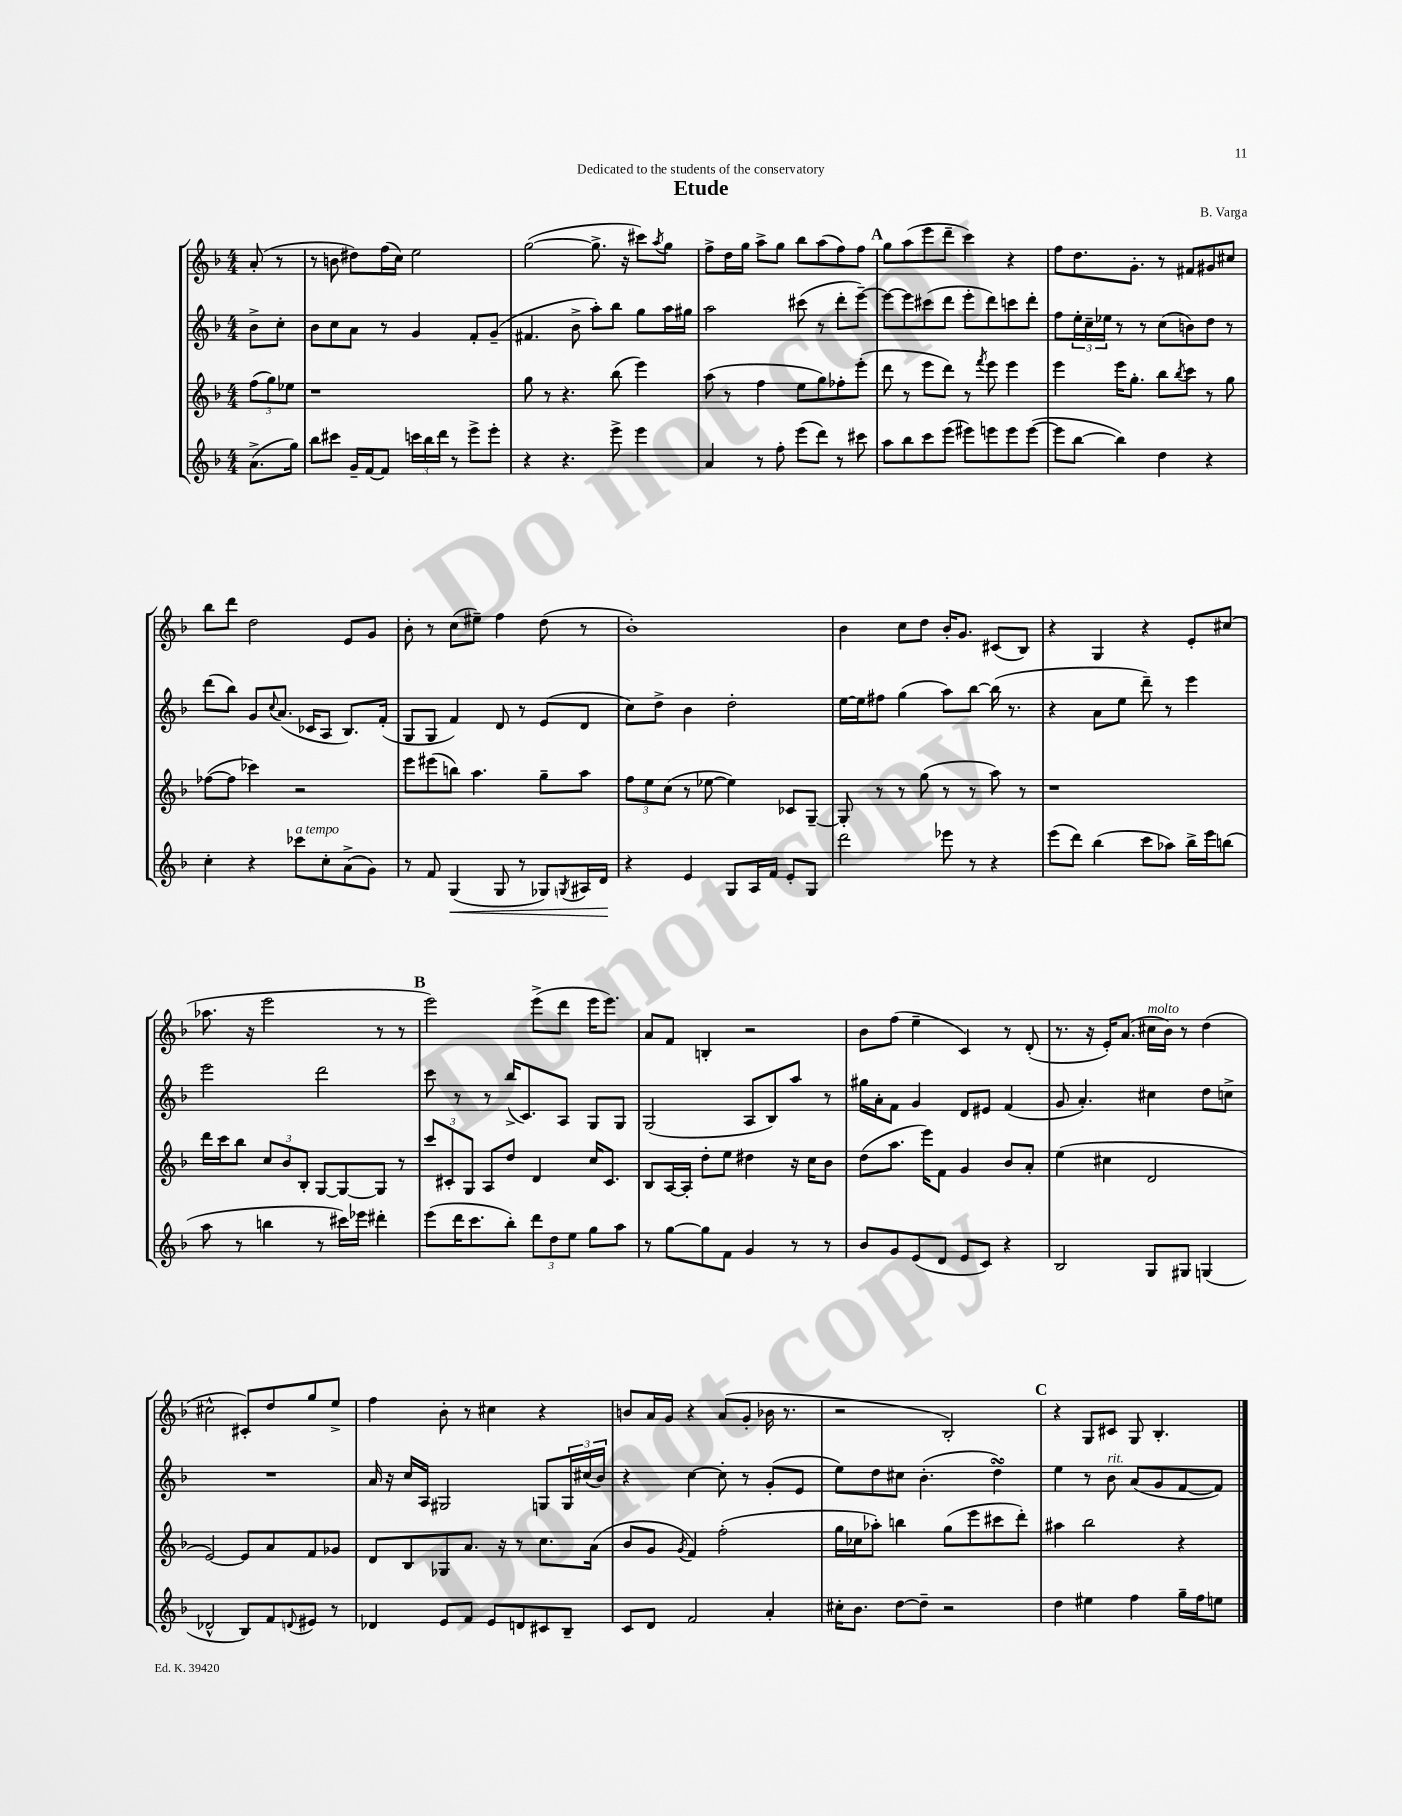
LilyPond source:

\header { title = "Etude" composer = "B. Varga" dedication = "Dedicated to the students of the conservatory" }
<<
\new StaffGroup <<
\new Staff = "s0" {
    \clef treble \key f \major \numericTimeSignature \time 4/4 \partial 4
    a'8-.( r8 |
    r8 b'8 dis''8) f''16( c''16) e''2 |
    g''2~( g''8.-> r16 cis'''8) \acciaccatura { a''8 } g''8 |
    f''8-> d''16 g''16 a''8-> g''8 bes''8 a''8( f''8) f''8 |
    \mark \markup { \bold "A" } g''8 a''8( e'''8 d'''8-- c'''4) r4 |
    f''8 d''8. g'8.-. r8 fis'8 gis'8 cis''8 |
    bes''8 d'''8 d''2 e'8 g'8 |
    bes'8-. r8 c''8( eis''8--) f''4 d''8( r8 |
    bes'1-.) |
    bes'4 c''8 d''8 bes'16-. g'8. cis'8( bes8) |
    r4 g4 r4 e'8-. cis''8( |
    aes''8. r16 e'''2 r8 r8 |
    \mark \markup { \bold "B" } e'''2) e'''8->( d'''8 e'''16 e'''8.) |
    a'8 f'8 b4-. r2 |
    bes'8 f''8( e''4-- c'4) r8 d'8-.( |
    r8. r16 e'16-.) a'8.( cis''16^\markup { \italic "molto" } bes'16) r8 d''4( |
    cis''2-^ cis'8-.) d''8 g''8 e''8-> |
    f''4 bes'8-. r8 cis''4 r4 |
    b'8 a'16 g'16 r4 a'8( g'8-. bes'16 r8. |
    r2 bes2-.) |
    \mark \markup { \bold "C" } r4 g8 cis'8 g8 bes4.-. \bar "|." |
}
\new Staff = "s1" {
    \clef treble \key f \major \numericTimeSignature \time 4/4 \partial 4
    bes'8-> c''8-. |
    bes'8 c''8 a'8 r8 g'4 f'8-. g'8--( |
    fis'4. bes'8-> a''8-.) bes''8 g''8 a''16 gis''16 |
    a''2 cis'''8( r8 d'''8-. e'''8~--) |
    \mark \markup { \bold "A" } e'''8~ e'''8 cis'''8( d'''8 e'''8-. d'''8) c'''8 d'''8-. |
    f''8 \tuplet 3/2 { e''16-. c''16-- ees''16 } r8 r8 c''8( b'8) d''8 r8 |
    d'''8( bes''8) g'8 \appoggiatura { c''8 } a'8.( ces'16 a8 bes8.) f'16-.( |
    g8 g8 f'4) d'8 r8 e'8( d'8 |
    c''8) d''8-> bes'4 d''2-. |
    e''16~ e''16 fis''8 g''4( a''8) bes''8~ bes''16( r8. |
    r4 a'8 e''8 d'''8--) r8 e'''4 |
    e'''2 d'''2 |
    \mark \markup { \bold "B" } c'''8 r8 r8 bes''16->( c'8.) a8 g8 g8 |
    g2( a8 bes8) a''8 r8 |
    gis''16 a'16-. f'8 g'4 d'8 eis'8 f'4( |
    g'8 a'4.-.) cis''4 d''8 c''8-> |
    R1 |
    a'16 r16 c''16 a16 gis2 g8 \tuplet 3/2 { g16 cis''16( bes'16) } |
    r4 c''4~ c''8-. r8 g'8-.( e'8 |
    e''8) d''8 cis''8 bes'4.-.( d''4\turn) |
    \mark \markup { \bold "C" } e''4 r8 bes'8^\markup { \italic "rit." } a'8( g'8 f'8~ f'8) \bar "|." |
}
\new Staff = "s2" {
    \clef treble \key f \major \numericTimeSignature \time 4/4 \partial 4
    \tuplet 3/2 { f''8( g''8) ees''8 } |
    r1 |
    g''8 r8 r4. bes''8( e'''4) |
    a''8( r8 f''4 e''8 g''8) fes''8-. e'''8-.( |
    \mark \markup { \bold "A" } d'''8 r8 e'''8 d'''8) r8 \acciaccatura { f'''8 } e'''8 e'''4 |
    e'''4 e'''16 g''8.-. bes''8 \acciaccatura { bes''8 } c'''8 r8 g''8 |
    fes''8~( fes''8 ces'''4) r2 |
    e'''8 eis'''8( b''8) a''4. g''8-- a''8 |
    \tuplet 3/2 { f''8 e''8 c''8( } r8 ees''8~ ees''4) ces'8 g8~-- |
    g8-. r8 r8 g''8( r8 r8 a''8) r8 |
    r1 |
    d'''16 c'''16 bes''8 \tuplet 3/2 { c''8 bes'8 bes8-. } g8~ g8~ g8 r8 |
    \mark \markup { \bold "B" } \tuplet 3/2 { c'''8 cis'8-. g8 } a8 d''8 d'4 c''16 cis'8. |
    bes8 a16~ a16-. d''8-. e''8 dis''4 r16 c''16 bes'8 |
    d''8( a''8. e'''16) f'8 g'4 bes'8 a'8-. |
    e''4( cis''4 d'2 |
    e'2~) e'8 a'8 f'8 ges'8 |
    d'8 bes8 ges8 a'8. r16 r8 c''8. a'16( |
    bes'8 g'8 \acciaccatura { g'8 } f'4) f''2-.( |
    g''16 ces''16 aes''8-.) b''4 g''8( e'''8 cis'''8 d'''8-.) |
    \mark \markup { \bold "C" } ais''4 bes''2 r4 \bar "|." |
}
\new Staff = "s3" {
    \clef treble \key f \major \numericTimeSignature \time 4/4 \partial 4
    a'8.->( g''16) |
    bes''8 cis'''8 g'16-- f'16~ f'8 \tuplet 3/2 { c'''16 bes''16 d'''16 } r8 e'''8-> e'''8-. |
    r4 r4. e'''8-> e'''4 |
    a'4 r8 f''8-. e'''8( d'''8) r8 cis'''8 |
    \mark \markup { \bold "A" } a''8 bes''8 c'''8 e'''8( eis'''8) e'''8 e'''8 e'''8~( |
    e'''8 bes''8~ bes''4) d''4 r4 |
    c''4-. r4 ces'''8^\markup { \italic "a tempo" } c''8-. a'8->( g'8) |
    r8 f'8 g4\<( g8 r8 ges8) \acciaccatura { g8 } ais16 d'16\! |
    r4 e'4 g8 a16 f'16 e'8-. g8 |
    d'''2 ees'''8 r8 r4 |
    e'''8( d'''8) bes''4( c'''8 aes''8) bes''16-> e'''16 b''8( |
    a''8 r8 b''4 r8 cis'''16) ees'''16 dis'''4-. |
    \mark \markup { \bold "B" } e'''8( d'''16 c'''8. bes''8-.) \tuplet 3/2 { d'''8 d''8 e''8 } g''8 a''8 |
    r8 g''8~ g''8 f'8 g'4 r8 r8 |
    bes'8 g'8 e'8( d'8 e'8 c'8) r4 |
    bes2 g8 gis8 g4( |
    des'2-^ bes8) f'8 \appoggiatura { d'8 } eis'8 r8 |
    des'4 e'8 f'8 e'8 d'8 cis'8 bes8-- |
    c'8 d'8 f'2 a'4-. |
    cis''16-. bes'8. d''8~ d''8-- r2 |
    \mark \markup { \bold "C" } d''4 eis''4 f''4 g''16-- f''16 e''8 \bar "|." |
}
>>
>>
\layout { \context { \Score \remove "Bar_number_engraver" } }
